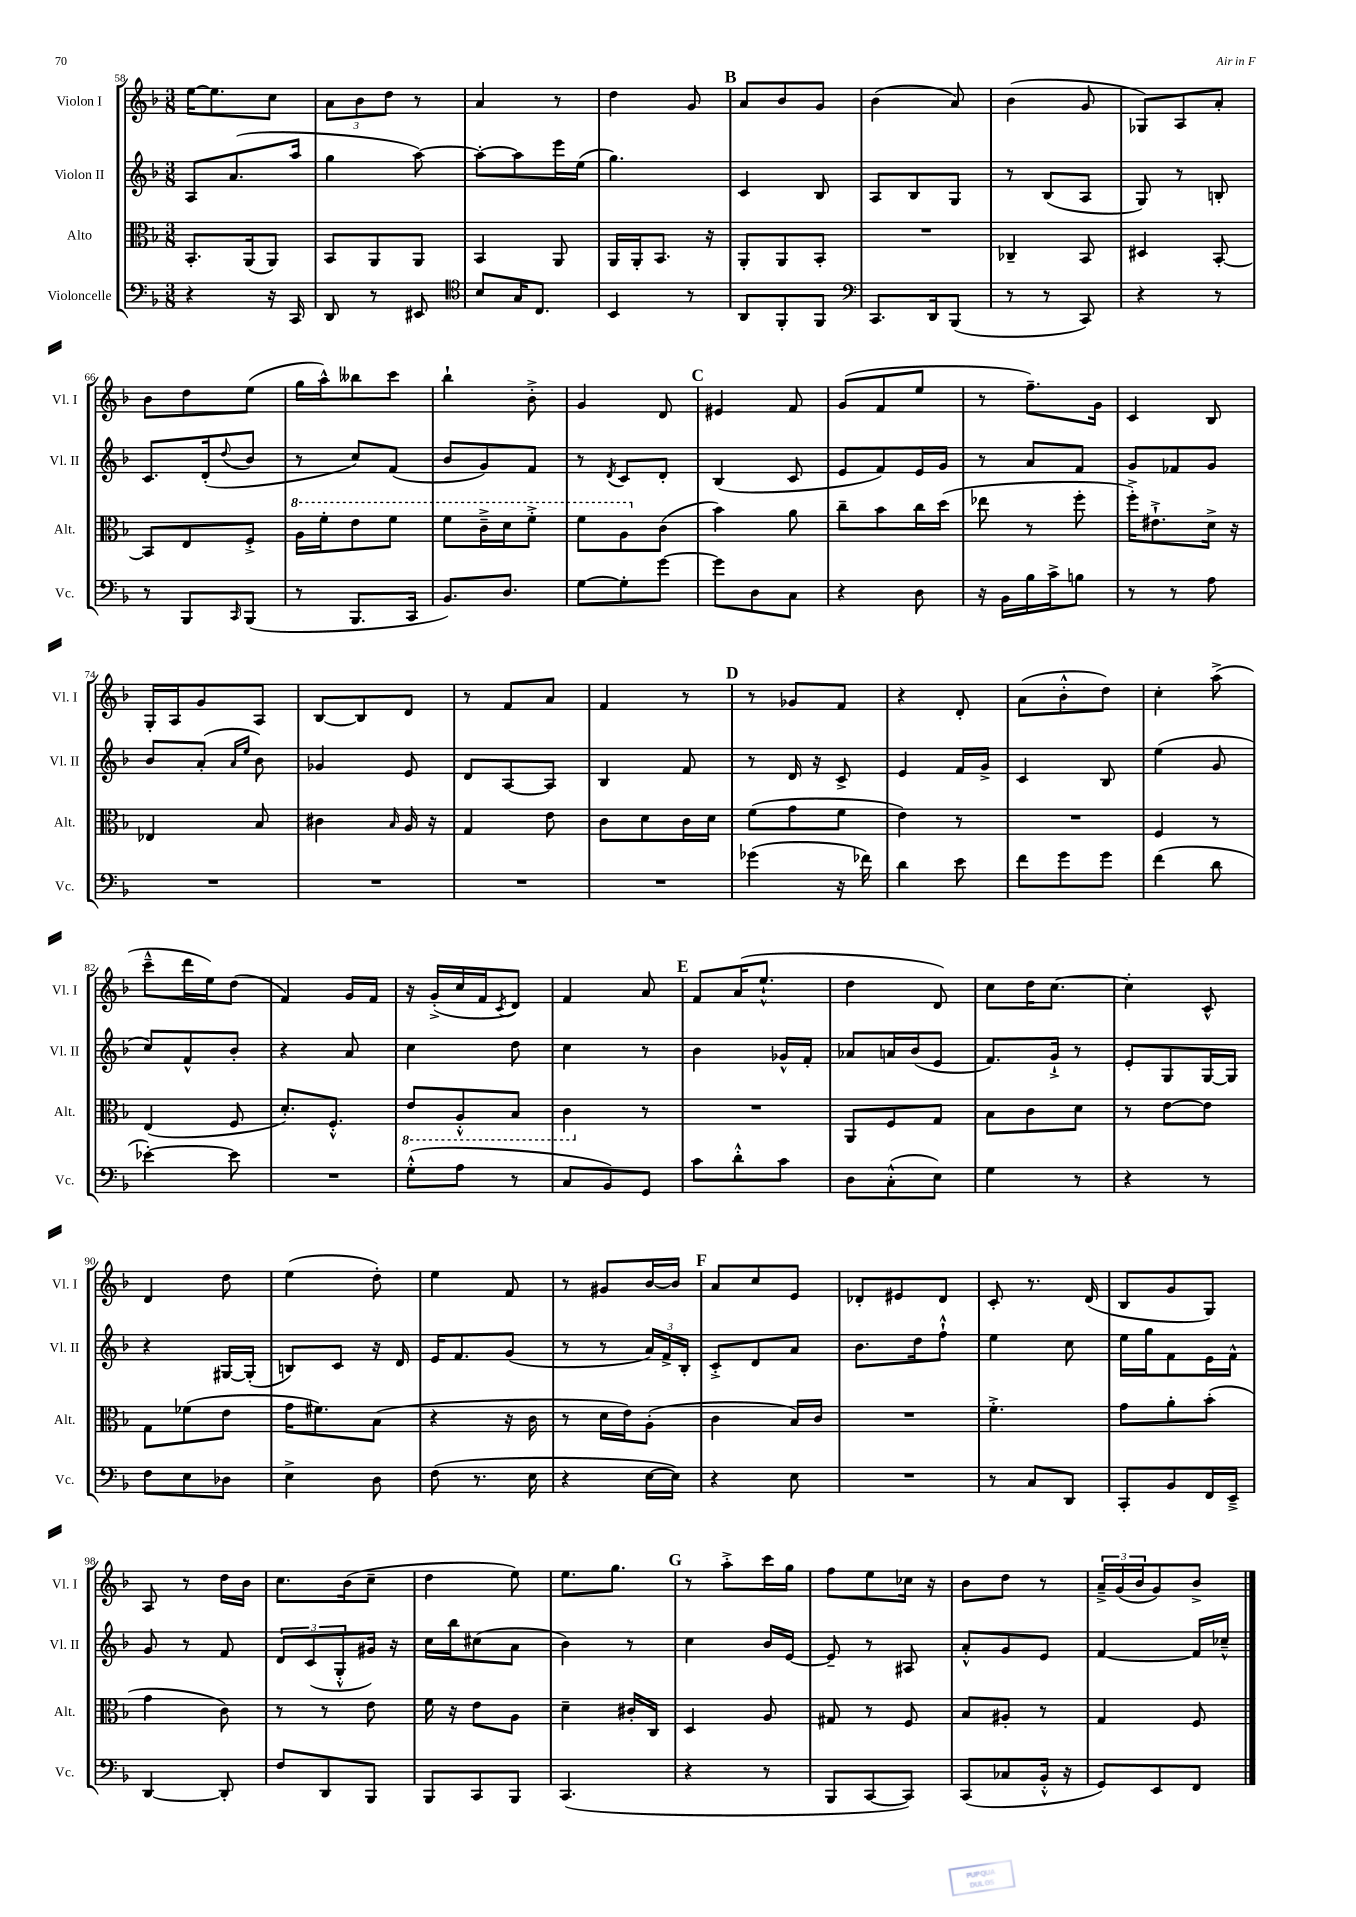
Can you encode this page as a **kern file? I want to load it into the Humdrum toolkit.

**kern	**kern	**kern	**kern
*part4	*part3	*part2	*part1
*staff4	*staff3	*staff2	*staff1
*I"Violoncelle	*I"Alto	*I"Violon II	*I"Violon I
*I'Vc.	*I'Alt.	*I'Vl. II	*I'Vl. I
*clefF4	*clefC3	*clefG2	*clefG2
*k[b-]	*k[b-]	*k[b-]	*k[b-]
*M3/8	*M3/8	*M3/8	*M3/8
=58	=58	=58	=58
4r	8.BB-'/L	8A/L	[16ee\KL
.	.	.	8.ee\]
.	.	(8.a/	.
.	(16AA/k	.	.
16r	8AA/J)	.	8cc\J
16CC/	.	16aa/Jk	.
=59	=59	=59	=59
8DD/	8BB-/L	4gg\	12a\L
.	.	.	12b-\
8r	8AA/	.	.
.	.	.	12dd\J
8EE#X/	8AA/J	[8aa\)	8r
=60	=60	=60	=60
*clefC4	*	*	*
8B-/L	4BB-/	8aa'\L_	4a/
16G/K	.	8aa\]	.
8.C/J	.	.	.
.	8AA/	16eee\L	8r
.	.	(16ee\JJ	.
=61	=61	=61	=61
4BB-/	16AA/LL	4.gg\)	4dd\
.	16AA'/J	.	.
.	8.BB-/J	.	.
8r	.	.	8g/
.	16r	.	.
!!LO:REH:place=s1:t=B
=62	=62	=62	=62
8AA/L	8AA'/L	4c/	8a/L
8FF'/	8AA/	.	8b-/
8FF/J	8BB-'/J	8B-/	8g/J
=63	=63	=63	=63
*clefF4	*	*	*
8.CC/L	4.r	8A/L	(4b-\
.	.	8B-/	.
16DD/k	.	.	.
(8BBB-/J	.	8G/J	8a/)
=64	=64	=64	=64
8r	4C-X~/	8r	(4b-\
8r	.	(8B-/L	.
8CC/)	8BB-/	8A/J	8g/
=65	=65	=65	=65
4r	4D#X/	8G/)	8G-X/L)
.	.	8r	8A/
8r	[8BB-'/	8Bn'/	8a'/J
!!LO:LB:g=z
=66	=66	=66	=66
8r	8BB-/L]	8.c/L	8b-\L
8BBB-/L	8E/	.	8dd\
.	.	(16d'/k	.
16qqCC/	.	8qqdd/	.
(8BBB-/J	8F'^/J	8b-/J	(8ee\J
=67	=67	=67	=67
*	*8va	*	*
8r	16a\LL	8r	16gg\LL
.	16ff'\J	.	16aa^^\J)
8.BBB-/L	8ee\	8cc/L)	8bb--X\
.	8ff\J	(8f/J	8ccc\J
16CC/Jk	.	.	.
=68	=68	=68	=68
8.BB-/L)	8ff\L	8b-/L	4bb-`\
.	16cc~^\L	8g/)	.
8.D/J	16dd\J	.	.
.	8ff'^\J	8f/J	8b-'^\
=69	=69	=69	=69
[8G\L	8ff\L	8r	4g/
.	.	8qd/	.
8G'\]	8a\	8c/L	.
*	*X8va	*	*
[8g\J	(8c\J	8d'/J	8d/
!!LO:REH:place=s1:t=C
=70	=70	=70	=70
8g\L]	4b-\)	(4B-/	4e#X/
8D\	.	.	.
8C\J	8a\	8c/	8f/
=71	=71	=71	=71
4r	8cc~\L	8e/L	(8g/L
.	8b-\	8f/)	8f/
8D\	16cc\L	16e/L	8ee/J
.	(16dd\JJ	16g/JJ	.
=72	=72	=72	=72
16r	8ee-X\	8r	8r
16BB-\LL	.	.	.
16B-\	8r	8a/L	8.ff~\L)
16c^\J	.	.	.
8Bn\J	8ff'\	8f/J	.
.	.	.	16g\Jk
=73	=73	=73	=73
8r	16ff'^\KL)	8g/L	4c/
.	8.e#X`^\	.	.
8r	.	8f-X/	.
8A\	16d^\Jk	8g/J	8B-/
.	16r	.	.
!!LO:LB:g=z
=74	=74	=74	=74
4.r	4E-X/	8b-/L	16G'/LL
.	.	.	16A/J
.	.	(8a'/J	8g/
.	.	16qqa/LL	.
.	.	16qqee/JJ	.
.	8B-/	8b-\)	8A/J
=75	=75	=75	=75
4.r	4c#X\	4g-X/	[8B-/L
.	.	.	8B-/]
.	16qqB-/	.	.
.	16A/	8e/	8d/J
.	16r	.	.
=76	=76	=76	=76
4.r	4G/	8d/L	8r
.	.	[8A/	8f/L
.	8e\	8A/J]	8a/J
=77	=77	=77	=77
4.r	8c\L	4B-/	4f/
.	8d\	.	.
.	16c\L	8f/	8r
.	16d\JJ	.	.
!!LO:REH:place=s1:t=D
=78	=78	=78	=78
(4g-X\	(8f\L	8r	8r
.	8g\	16d/	8g-X/L
.	.	16r	.
16r	8f\J	8c^/	8f/J
16f-X\)	.	.	.
=79	=79	=79	=79
4d\	4e\)	4e/	4r
8e\	8r	16f/LL	8d'/
.	.	16g^/JJ	.
=80	=80	=80	=80
8f\L	4.r	4c/	(8a\L
8g\	.	.	8b-'^^\
8g\J	.	8B-/	8dd\J)
=81	=81	=81	=81
(4f\	4F/	(4ee\	4cc'\
8d\	8r	8g/	(8aa^\
!!LO:LB:g=z
=82	=82	=82	=82
[4e-X'\)	(4E/	8cc/L)	8ccc~^^\L
.	.	8f^^/	16ddd\L
.	.	.	16ee\J)
8e-\]	8F/	8b-'/J	(8dd\J
=83	=83	=83	=83
4.r	8.d'/L)	4r	4f/)
.	8.F'^^/J	.	.
.	.	8a/	16g/LL
.	.	.	16f/JJ
=84	=84	=84	=84
*	*8ba	*	*
(8G'^^\L	8E/L	4cc\	16r
.	.	.	(16g'^/LL
8A\J	8AA'^^/	.	16cc/
.	.	.	16f/J
.	.	.	8qc/
8r	8BB-/J	8dd\	8d/J)
=85	=85	=85	=85
8C/L	4C\	4cc\	4f/
8BB-/)	.	.	.
*	*X8ba	*	*
8GG/J	8r	8r	8a/
!!LO:REH:place=s1:t=E
=86	=86	=86	=86
8c\L	4.r	4b-\	8f/L
8d'^^\	.	.	(16a/K
.	.	.	8.ee`^^/J
8c\J	.	16g-X^^/LL	.
.	.	16f'/JJ	.
=87	=87	=87	=87
8D\L	8AA/L	8a-X/L	4dd\
(8C'^^\	8F/	16an/L	.
.	.	(16b-/J	.
8E\J)	8G/J	8e/J	8d/)
=88	=88	=88	=88
4G\	8B-\L	8.f/L)	8cc\L
.	8c\	.	16dd\K
.	.	16g`^/Jk	[8.cc\J
8r	8d\J	8r	.
=89	=89	=89	=89
4r	8r	8e'/L	4cc'\]
.	[8e\L	8G/	.
8r	8e\J]	[16G/L	8c^^/
.	.	16G/JJ]	.
!!LO:LB:g=z
=90	=90	=90	=90
8F\L	8G\L	4r	4d/
8E\	(8f-X\	.	.
8D-X\J	8e\J	[16G#X/LL	8dd\
.	.	(16G#'/JJ]	.
=91	=91	=91	=91
4E^\	16g\KL	8Bn/L)	(4ee\
.	8.f#X\)	.	.
.	.	8c/J	.
8D\	(8B-\J	16r	8dd'\)
.	.	16d/	.
=92	=92	=92	=92
(8F\	4r	16e/KL	4ee\
.	.	8.f/	.
8.r	.	.	.
.	16r	(8g/J	8f/
16E\	16c\	.	.
=93	=93	=93	=93
4r	8r	8r	8r
.	16d\LL	8r	8g#X/L
.	16e\J)	.	.
[16E\LL	(8A'\J	24a/LL)	[16b-/L
.	.	24f^/	.
16E\JJ])	.	.	16b-/JJ]
.	.	24B-'/JJ	.
!!LO:REH:place=s1:t=F
=94	=94	=94	=94
4r	4c\	8c'^/L	8a/L
.	.	8d/	8cc/
8E\	16B-/LL)	8a/J	8e/J
.	16c/JJ	.	.
=95	=95	=95	=95
4.r	4.r	8.b-\L	8d-X'/L
.	.	.	8e#X/
.	.	16dd\k	.
.	.	8ff`^^\J	8d-/J
=96	=96	=96	=96
8r	4.f'^\	4ee\	8c'/
8C/L	.	.	8.r
8DD/J	.	8cc\	.
.	.	.	(16d/
=97	=97	=97	=97
8CC'/L	8g\L	16ee\LL	8B-/L
.	.	16gg\J	.
8BB-/	8a'\	8f\	8g/
16FF/L	(8b-'\J	16e\L	8G/J)
16EE~^/JJ	.	16f^^\JJ	.
!!LO:LB:g=z
=98	=98	=98	=98
[4DD/	4g\	8g/	8A/
.	.	8r	8r
8DD'/]	8c\)	8f/	16dd\LL
.	.	.	16b-\JJ
=99	=99	=99	=99
8F/L	8r	12d/L	8.cc\L
.	.	(12c/	.
8DD/	8r	.	.
.	.	12G'^^/	.
.	.	.	(16b-\k
8BBB-/J	8e\	16g#X/Jk)	8cc~\J
.	.	16r	.
=100	=100	=100	=100
8BBB-/L	16f\	16cc\LL	4dd\
.	16r	16bb-\J	.
8CC/	8e\L	(8cc#X\	.
8BBB-/J	8A\J	8a\J	8ee\)
=101	=101	=101	=101
(4.CC/	4d~\	4b-\)	8.ee\L
.	.	.	8.gg\J
.	16c#X'/LL	8r	.
.	16C/JJ	.	.
!!LO:REH:place=s1:t=G
=102	=102	=102	=102
4r	4D/	4cc\	8r
.	.	.	8aa'^\L
8r	8A/	16b-/LL	16ccc\L
.	.	[16e/JJ	16gg\JJ
=103	=103	=103	=103
8BBB-/L	8G#X/	8e~/]	8ff\L
[8CC/	8r	8r	8ee\
8CC/J])	8F/	8A#X/	16cc-X\Jk
.	.	.	16r
=104	=104	=104	=104
(8CC/L	8B-/L	8a'^^/L	8b-\L
8C-X/	8A#X'/J	8g/	8dd\J
16BB-'^^/Jk	8r	8e/J	8r
16r	.	.	.
=105	=105	=105	=105
8GG/L)	4G/	[4f/	24a~^/LL
.	.	.	(24g/
.	.	.	24b-/J
8EE/	.	.	8g/)
8FF/J	8F/	16f/LL]	8b-^/J
.	.	16cc-X~^^/JJ	.
==	==	==	==
*-	*-	*-	*-
